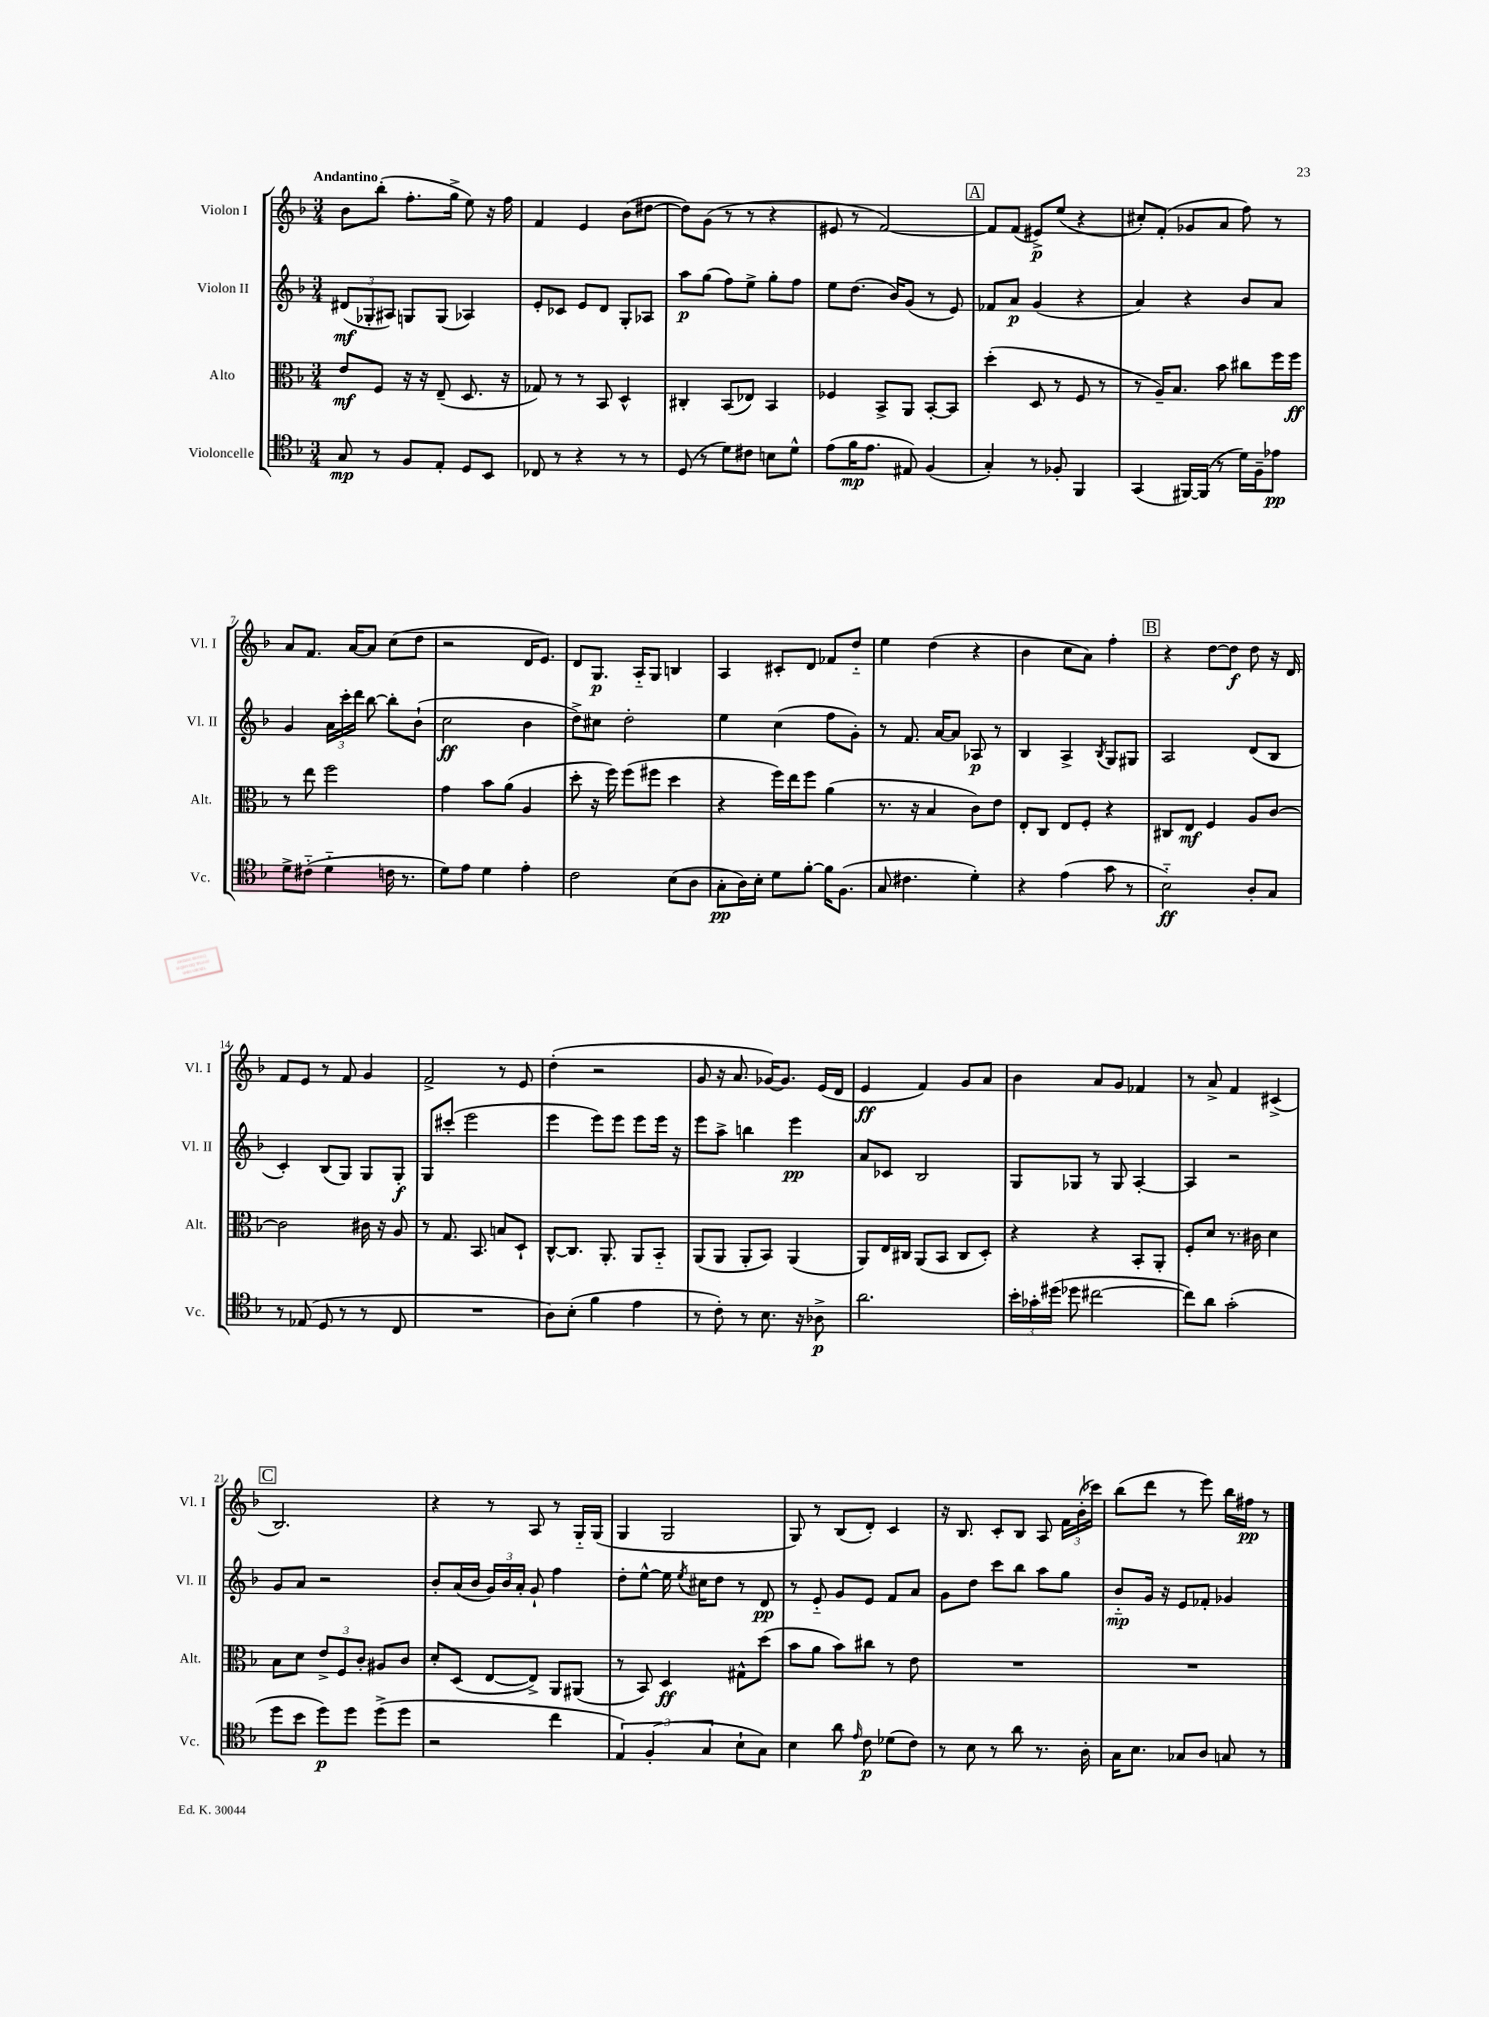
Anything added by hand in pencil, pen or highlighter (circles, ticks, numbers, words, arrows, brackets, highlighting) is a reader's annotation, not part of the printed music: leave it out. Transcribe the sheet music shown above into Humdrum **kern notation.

**kern	**kern	**kern	**kern
*staff4	*staff3	*staff2	*staff1
*clefC4	*clefC3	*clefG2	*clefG2
*k[b-]	*k[b-]	*k[b-]	*k[b-]
*M3/4	*M3/4	*M3/4	*M3/4
8G/	8e/L	(12d#/L	8b-\L
.	.	12G-'/	.
8r	8F/J	.	(8bb-'\J
.	.	12A#/J)	.
8F/L	16r	8G/L	8.ff'\L
.	16r	.	.
8E'/J	(8E~/	(8G/J	.
.	.	.	16gg^\Jk
8D/L	8.D/	4A-/)	8ee\)
8BB-/J	.	.	16r
.	16r	.	16ff\
=	=	=	=
8C-/	8G-/)	8e'/L	4f/
8r	8r	8c-/J	.
4r	8r	8e/L	4e/
.	8BB-/	8d/J	.
8r	4D^^/	8G'/L	(8b-\L
8r	.	8A-/J	[8dd#\J
=	=	=	=
(8D/	4C#'/	8aa\L	8dd#\]L)
8r	.	(8gg\J	(8g\J
8d\L)	(8BB-/L	8ff\L)	8r
8c#\J	8E-/J)	8ee^\J	8r
8B\L	4BB-/	8gg'\L	4r
8d^^\J	.	8ff\J	.
=	=	=	=
(8e\L	4F-/	8ee\L	8e#/
16f\K	.	(8.dd\J	8r
8.e\J	.	.	.
.	8BB-^/L	.	[2f/)
.	.	16b-/LK)	.
8E#/)	8AA/J	(8g/J	.
(4F/	[8BB-'/L	8r	.
.	8BB-/]J	8e/)	.
=	=	=	=
4G'/)	(4dd'\	8f-/L	8f/]L
.	.	8a/J	(8f/J
8r	8D/	(4g/	8e#^/L)
8F-'/	8r	.	(8ee/J
4FF/	8F/	4r	4r
.	8r	.	.
=	=	=	=
(4GG/	8r	4a/)	8cc#'/L)
.	16A~/LK)	.	(8f'/J
.	8.B-/J	.	.
[16FF#/LL)	.	4r	8g-/L
(16FF#/]JJ	.	.	.
8r	8b-\	.	8a/J
16d\LL)	8cc#\L	8b-/L	8ff\)
16F~\J	.	.	.
8e-\J	16ff\L	8a/J	8r
.	16ff\JJ	.	.
=	=	=	=
8d^\L	8r	4g/	8a/L
(8c#'~\J	8ee\	.	8.f/J
4d'~\	2ff\	24a\LL	.
.	.	24ccc'\	.
.	.	.	[16a/LK
.	.	24ddd\JJ	.
.	.	[8bb-\	8a/]J
16c\	.	8bb-'\]L	(8cc\L
8.r	.	.	.
.	.	(8b-`\J	8dd\J
=	=	=	=
8d\L)	4g\	2cc\	2r
8e\J	.	.	.
4d\	8b-\L	.	.
.	(8a\J	.	.
4e'\	4A/	4b-\	16d/LK
.	.	.	8.e/J)
=	=	=	=
2c\	8dd'\	8dd^\L)	8d/L
.	16r	8cc#\J	8.G/J
.	16ff\)	.	.
.	(8ff\L	2dd'\	.
.	.	.	16A'~/LK
.	8ff#\J	.	8G/J
(8B-\L	4dd\	.	4B/
8A\J	.	.	.
=	=	=	=
8G'\L	4r	4ee\	4A/
16A\L)	.	.	.
16B-'\JJ	.	.	.
8d\L	16ff\LL)	(4cc\	8c#'/L
.	16ee\J	.	.
[8f'\J	8ff\J	.	8d/J
16f\]LK	(4a\	8ff\L	8f-/L
(8.F\J	.	.	.
.	.	8g'\J)	8dd'~/J
=	=	=	=
8G/	8.r	8r	4ee\
4.c#\	.	8.f/	.
.	16r	.	.
.	4B-/	.	(4dd\
.	.	[16a/LK	.
.	.	8a/]J	.
4d'\)	8c\L)	8A-/	4r
.	8e\J	8r	.
=	=	=	=
4r	8E'/L	4B-/	4b-\
.	8C/J	.	.
(4e\	8E/L	4A^/	8cc\L
.	8F'/J	.	8a\J)
.	.	8qB-/	.
8g\	4r	8G/L	4ff'\
8r	.	8G#/J	.
=	=	=	=
2B-'~\)	8C#/L	2A/	4r
.	8E/J	.	.
.	4F/	.	[8dd\L
.	.	.	8dd\]J
8A'/L	8A/L	(8d/L	8dd\
8G/J	[8c/J	8B-/J	16r
.	.	.	16d/
=	=	=	=
8r	2c\]	4c'/)	8f/L
(8E-/	.	.	8e/J
8D/	.	(8B-/L	8r
8r	.	8G/J)	8f/
8r	16c#\	8G/L	4g/
.	16r	.	.
8C/	8A/	8G'/J	.
=	=	=	=
2.r	8r	8G/L	2f^/
.	8.G/	(8ccc#'/J	.
.	.	2eee\	.
.	8.BB-/	.	.
.	8B/L	.	8r
.	8D`/J	.	8e/
=	=	=	=
8A\L)	[8C^^/L	4eee\	(4dd'\
(8B-'\J	8.C/]J	.	.
4f\	.	8eee\L)	2r
.	8.AA'/	.	.
.	.	8eee\J	.
4e\	8AA/L	8eee\L	.
.	8BB-'~/J	16eee\Jk	.
.	.	16r	.
=	=	=	=
8r	(8AA/L	8eee\L	8g/
8c'\)	8AA/J	8aa^\J	16r
.	.	.	8.a/
8r	8AA'/L	4bb\	.
8.B-\	8BB-/J)	.	[16g-/LK)
.	.	.	8.g-/]J
.	(4AA/	4eee\	.
16r	.	.	.
8A-^\	.	.	(16e/LL
.	.	.	16d/JJ
=	=	=	=
2.a\	8AA/L)	8a/L	4e/
.	16E/L	8c-/J	.
.	16C#/JJ	.	.
.	(8AA/L	2B-/	4f/)
.	8BB-/J	.	.
.	8C#/L	.	8g/L
.	8D'/J)	.	8a/J
=	=	=	=
24b-'\LL	4r	8G/L	4b-\
24g-'\	.	.	.
(24dd#\JJ	.	.	.
8dd-\	.	8G-/J	.
[2cc#\	4r	8r	8a/L
.	.	8G-/	8g/J
.	8BB-'/L	[4A'/	4f-/
.	8AA'/J	.	.
=	=	=	=
8cc#\]L)	8F'/L	4A/]	8r
8a\J	8d/J	.	8a^/
(2g'\	8.r	2r	4f/
.	16c#\	.	.
.	4d\	.	(4c#^/
=	=	=	=
8dd\L	8B-\L	8g/L	2.B-/)
8b-\J	8d\J	8a/J	.
8dd\L)	12e^/L	2r	.
.	12F/	.	.
8dd\J	.	.	.
.	12c'/J	.	.
(8dd^\L	8A#/L	.	.
8dd\J	8c/J	.	.
=	=	=	=
2r	8d'/L	8b-'/L	4r
.	(8D/J	(16a/L	.
.	.	16b-/JJ	.
.	[8E/L	24g/LL)	8r
.	.	24b-/	.
.	.	24a'/JJ	.
.	8E^/]J)	8g`/	8A/
4cc\	8AA/L	4ff\	8r
.	(8AA#/J	.	16G'~/LL
.	.	.	(16G/JJ
=	=	=	=
6E/)	8r	8dd'\L	4G/
.	8BB-/)	[8ee^^\J	.
(6F'/	.	.	.
.	4D/	16ee\]	2G/
.	.	8qee/	.
.	.	16cc#\LK	.
6G/	.	.	.
.	.	8dd\J	.
8B-`\L	8G#^^\L	8r	.
8G\J)	(8dd\J	8d/	.
=	=	=	=
4B-\	8b-\L	8r	8G/)
.	8a\J	8e'~/	8r
8a\	8b-\L)	8g/L	(8B-/L
16qqe/	.	.	.
8c\	8cc#\J	8e/J	8d'/J)
(8d-\L	8r	8f/L	4c/
8c\J)	8e\	8a/J	.
=	=	=	=
8r	2.r	8g\L	16r
.	.	.	8.B-/
8B-\	.	8dd\J	.
8r	.	8ccc\L	8c'/L
8a\	.	8bb-\J	8B-/J
8.r	.	8aa\L	8A/
.	.	8gg\J	24f\LL
.	.	.	(24b-'\
16A'\	.	.	.
.	.	.	24ccc-\JJ)
=	=	=	=
16G\LK	2.r	8b-'~/L	(8bb-\L
8.B-\J	.	.	.
.	.	16g/Jk	8ddd\J
.	.	16r	.
8G-/L	.	8e/L	8r
8A/J	.	8f-'/J	8eee\)
8G/	.	4g-/	16bb-\LL
.	.	.	16ff#\JJ
8r	.	.	8r
==	==	==	==
*-	*-	*-	*-
